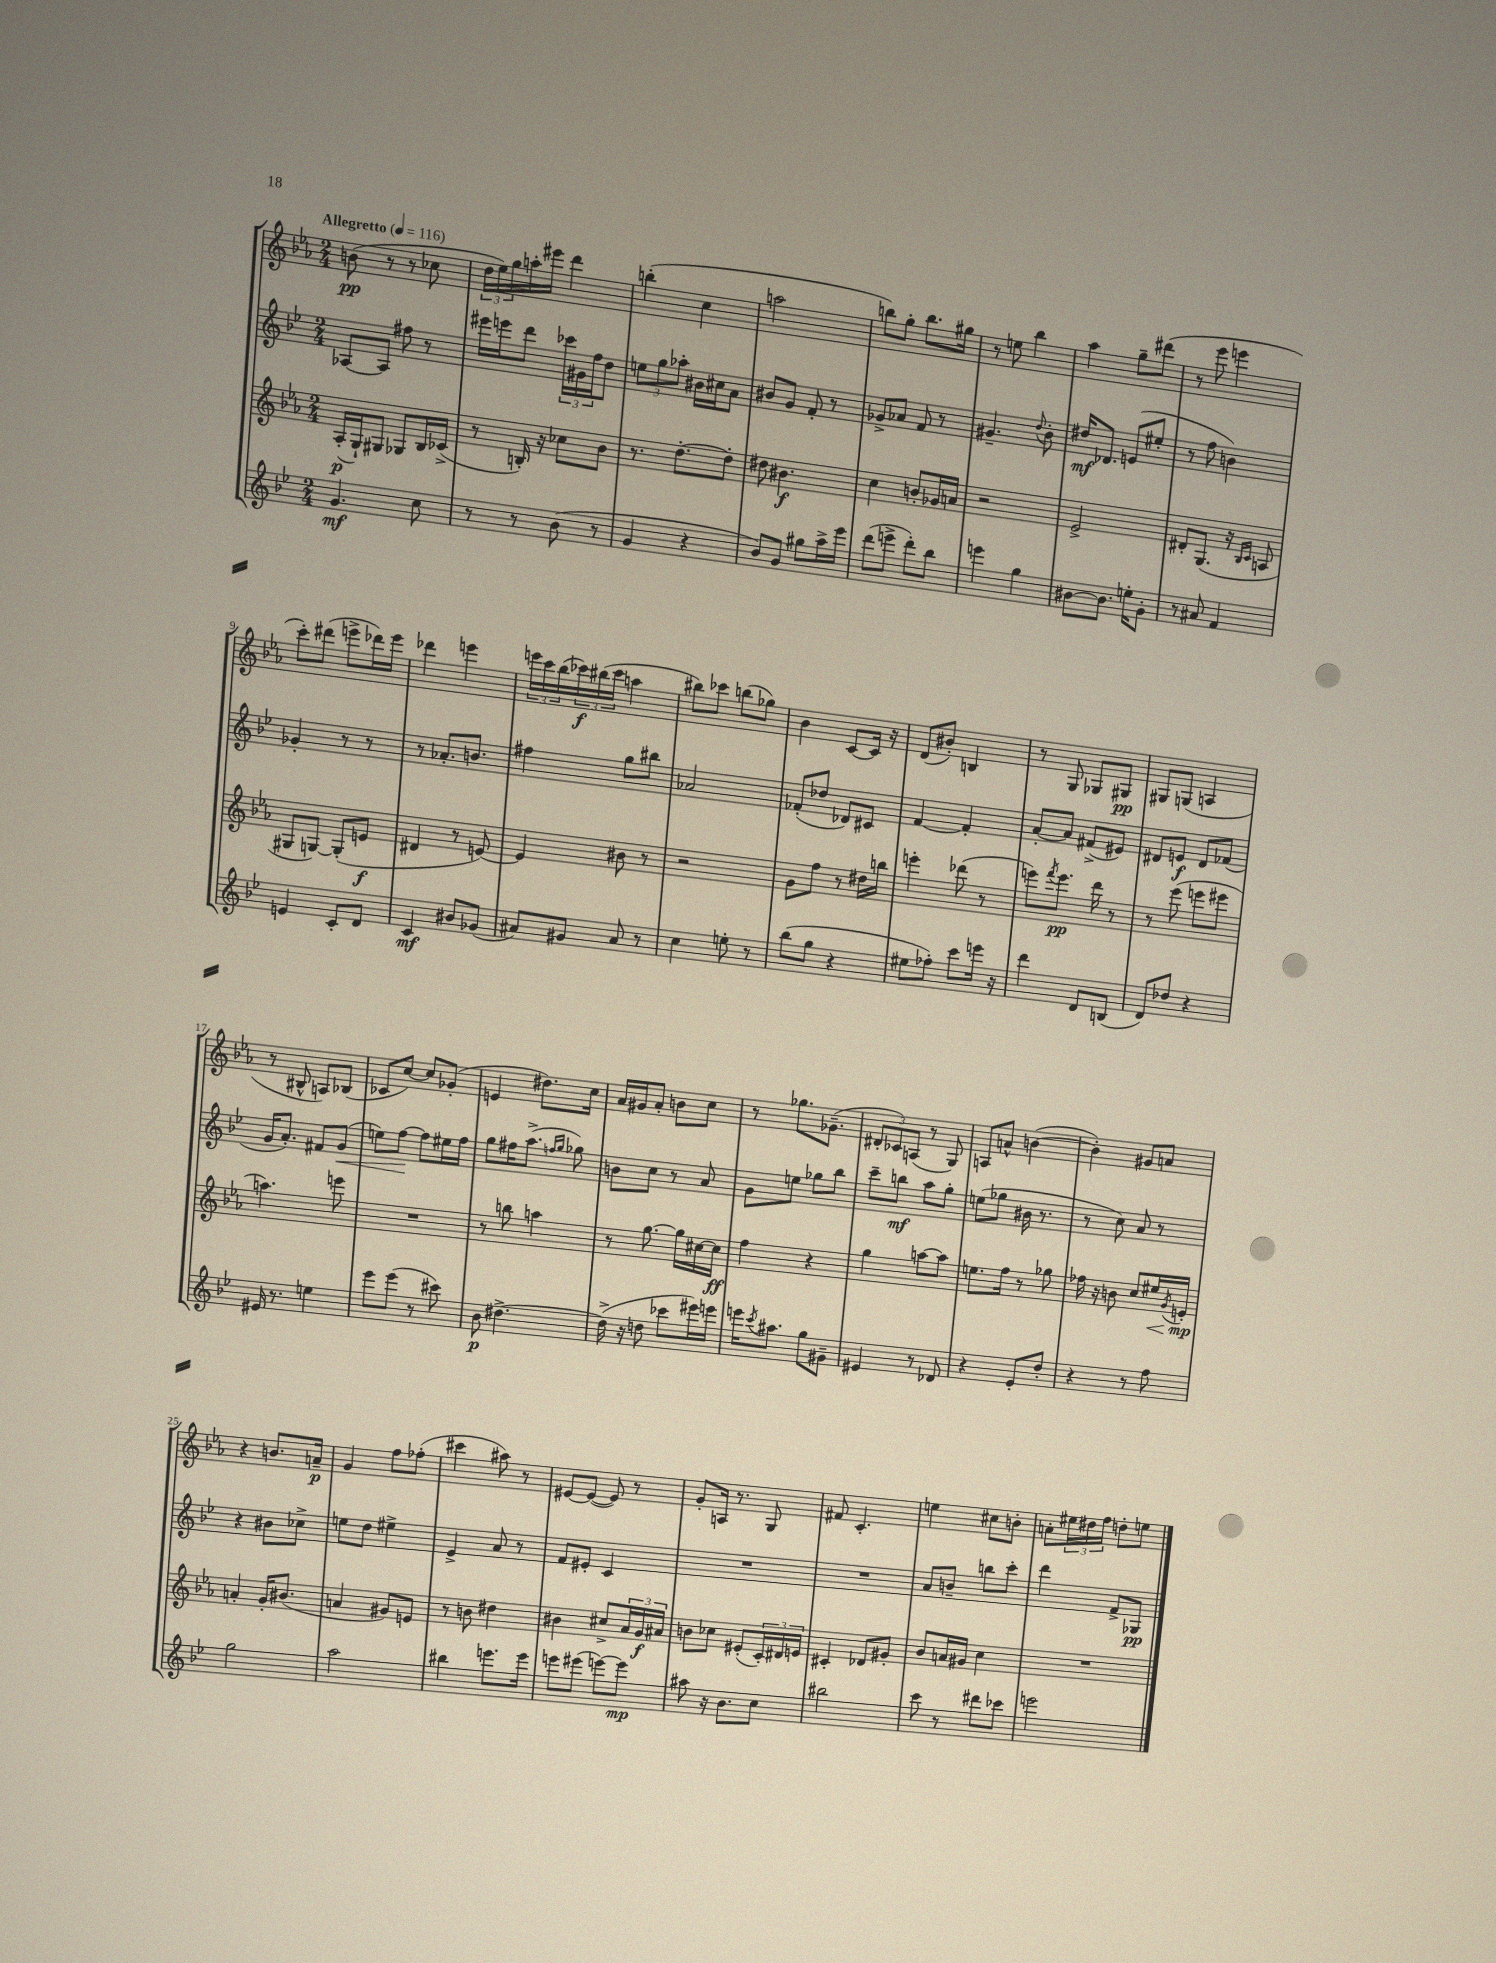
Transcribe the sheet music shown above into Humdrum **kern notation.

**kern	**kern	**kern	**kern
*staff4	*staff3	*staff2	*staff1
*clefG2	*clefG2	*clefG2	*clefG2
*k[b-e-]	*k[b-e-a-]	*k[b-e-]	*k[b-e-a-]
*M2/4	*M2/4	*M2/4	*M2/4
*MM116	*MM116	*MM116	*MM116
4.g	(16A-'	[8A-	(8b
.	16G`)	.	.
.	8G#	8A-]	8r
.	8G-	8ff#	8r
8cc	16B-	8r	8cc-
.	(16c-^	.	.
=	=	=	=
8r	8r	16eee#	24dd
.	.	.	24ee-)
.	.	16eee	.
.	.	.	24gg
8r	16B')	8ddd	16aa'
.	16r	.	16eee#
(8b-	8cc-	24ccc-	4ddd
.	.	24g#	.
.	.	24ff	.
8r	8b-	8dd	.
=	=	=	=
4g	8.r	12ee	(4bb'
.	.	12gg	.
.	.	12aa-'	.
.	[8.dd'	.	.
4r	.	16b#	4cc
.	.	16cc#	.
.	8dd']	8a	.
=	=	=	=
8b-)	8dd#	8b#	2aa
8g	4.b#	8g	.
8gg#	.	8f'	.
16aa^	.	8r	.
16eee-	.	.	.
=	=	=	=
(8ddd	4cc	8g-^	8bb)
8eee^	.	8a-	8gg'
8ddd')	8b'	8f	8.bb
8bb-	16g-	8r	.
.	16a	.	16gg#
=	=	=	=
4eee	2r	4.g#~	8r
.	.	.	8ee
4gg	.	.	4bb-
.	.	8qqdd	.
.	.	8b-'	.
=	=	=	=
[8b#	2e-^	16dd#	4aa-
.	.	8.d-	.
8.b#]	.	.	.
.	.	(8e	8gg~
16ee'	.	.	.
8g'	.	8ee#'	(8ddd#
=	=	=	=
8r	8d#'	8r	8r
8a#	(8.G	8ff	8eee-
4f	.	4b)	4eee
.	16r	.	.
.	16qqB-	.	.
.	16qqc	.	.
.	8A	.	.
=	=	=	=
4e	8G#	4g-'	8ccc')
.	[8G)	.	(8ddd#
8c'	(8G']	8r	8eee^
8d	8e	8r	16ddd-)
.	.	.	16eee
=	=	=	=
4c	4d#	8r	4ddd-
.	.	8.a-'	.
8b#	8r	.	4eee
.	.	8.b	.
(8g-	[8e)	.	.
=	=	=	=
8a#)	4e]	4ff#	24eee
.	.	.	24ccc
.	.	.	(24bb-
8g#	.	.	24ccc-)
.	.	.	(24bb#
.	.	.	24ccc-
8a#	8b#	8gg	4aa
8r	8r	8bb#	.
=	=	=	=
4cc	2r	2a-	8bb#)
.	.	.	8ccc-
8ee'	.	.	(8bb
8r	.	.	8gg-)
=	=	=	=
(8bb-	8g	(8f-'	4b-
8gg	8ff	8dd-	.
4r	8r	8d-)	[8c
.	16dd#	8c#	16c]
.	16bb	.	16r
=	=	=	=
8ee#	4eee'	[4f	(8d
8ff-')	.	.	8b#')
8ccc	(8ddd-	4f']	4B
16eee	8r	.	.
16r	.	.	.
=	=	=	=
4ddd	8eee)	[8a'	8r
.	8qfff	.	.
.	8.eee	8a]	8G
8d	.	(8f#^	8G-
.	16ddd	.	.
(8B	8r	8e#)	8G#
=	=	=	=
8d)	8r	8d#	8G#
8dd-	(8eee-	8e	(8G
4r	8eee	8d#	4A
.	8eee#	(8f-	.
=	=	=	=
16e#	4.aa)	16g	8r
8.r	.	8.a')	.
.	.	.	8B#^^
4ee	.	8f#	8A)
.	8eee	(8g	(8B-
=	=	=	=
8eee-	2r	8ee)	8c-
(8eee-	.	[8ff	[8cc)
8r	.	8ff]	8cc]
8ccc#)	.	16ee#	(8g-'
.	.	16ff	.
=	=	=	=
8b-	8r	8gg	4e
[4.dd#^	8bb	16ff#	.
.	.	(8.aa^	.
.	4aa	.	8.dd#)
.	.	16qqff	.
.	.	16qqgg	.
.	.	8gg-)	.
.	.	.	16cc
=	=	=	=
(16dd#^]	8r	8b	16a-
16r	.	.	16g#
8dd	[8.gg	8cc	8a-'
8ccc-	.	8r	8b
.	16gg]	.	.
16eee#)	[16cc#	8a	8cc
16eee	16cc#]	.	.
=	=	=	=
16eee	4ff	8g	8r
8qccc	.	.	.
8.aa#	.	.	.
.	.	8ee	8.gg-
8gg	4r	8gg-	.
.	.	.	(8.g-~
8g#~	.	8bb-	.
=	=	=	=
4e#	4gg	8ccc~	12d#'
.	.	.	12c-)
.	.	8bb	.
.	.	.	(12A
8r	[8aa	8aa	8r
8d-	8aa]	8gg'	8G)
=	=	=	=
4r	8.ee	(8ee	8A
.	.	8gg-	8a^^
.	16ff	.	.
8e-'	8r	16b#	([4b
.	.	8.r	.
8dd'	8gg-	.	.
=	=	=	=
4r	16ff-	8r	4b'])
.	16r	.	.
.	8b	8cc)	.
8r	8cc	8a	8g#
8ff	16ee#	8r	8a
.	8qg	.	.
.	16e'	.	.
=	=	=	=
2gg	4a'	4r	4r
.	16g'	8b#	8.b
.	(8.b#	.	.
.	.	8cc-^	.
.	.	.	16a~
=	=	=	=
2aa	4a	8ee	4g
.	.	8dd	.
.	8g#)	4ee#^	8ff
.	8e	.	(8ff-'
=	=	=	=
4bb#	8r	4e-^	4ccc#
.	8b	.	.
8.eee	4dd#	8a	8aa#)
.	.	8r	8r
16eee	.	.	.
=	=	=	=
8eee	4b#	8f	[8e#
(8eee#	.	8e#'	(8e#_
[8eee)	8cc#^	4c	8e#])
8eee]	24a-	.	8r
.	24g	.	.
.	24a#	.	.
=	=	=	=
8aa#	8b	2r	8g'
16r	8cc-	.	16A
8.b-	.	.	8.r
.	(8e#'	.	.
8cc	24c')	.	8G
.	24d#	.	.
.	24e	.	.
=	=	=	=
2bb#	4c#'	2r	8f#
.	.	.	4.c'
.	8d-	.	.
.	8g#'	.	.
=	=	=	=
8ccc	8b-	8a	4ee
8r	16a	8b~	.
.	16g#	.	.
8ddd#	4cc	8bb	8cc#
8ccc-	.	8ccc'	8b'
=	=	=	=
2eee	2r	4ddd	8a'
.	.	.	24ee#
.	.	.	24dd#
.	.	.	24ff
.	.	8f^	8dd'
.	.	8G-	8ee
==	==	==	==
*-	*-	*-	*-
